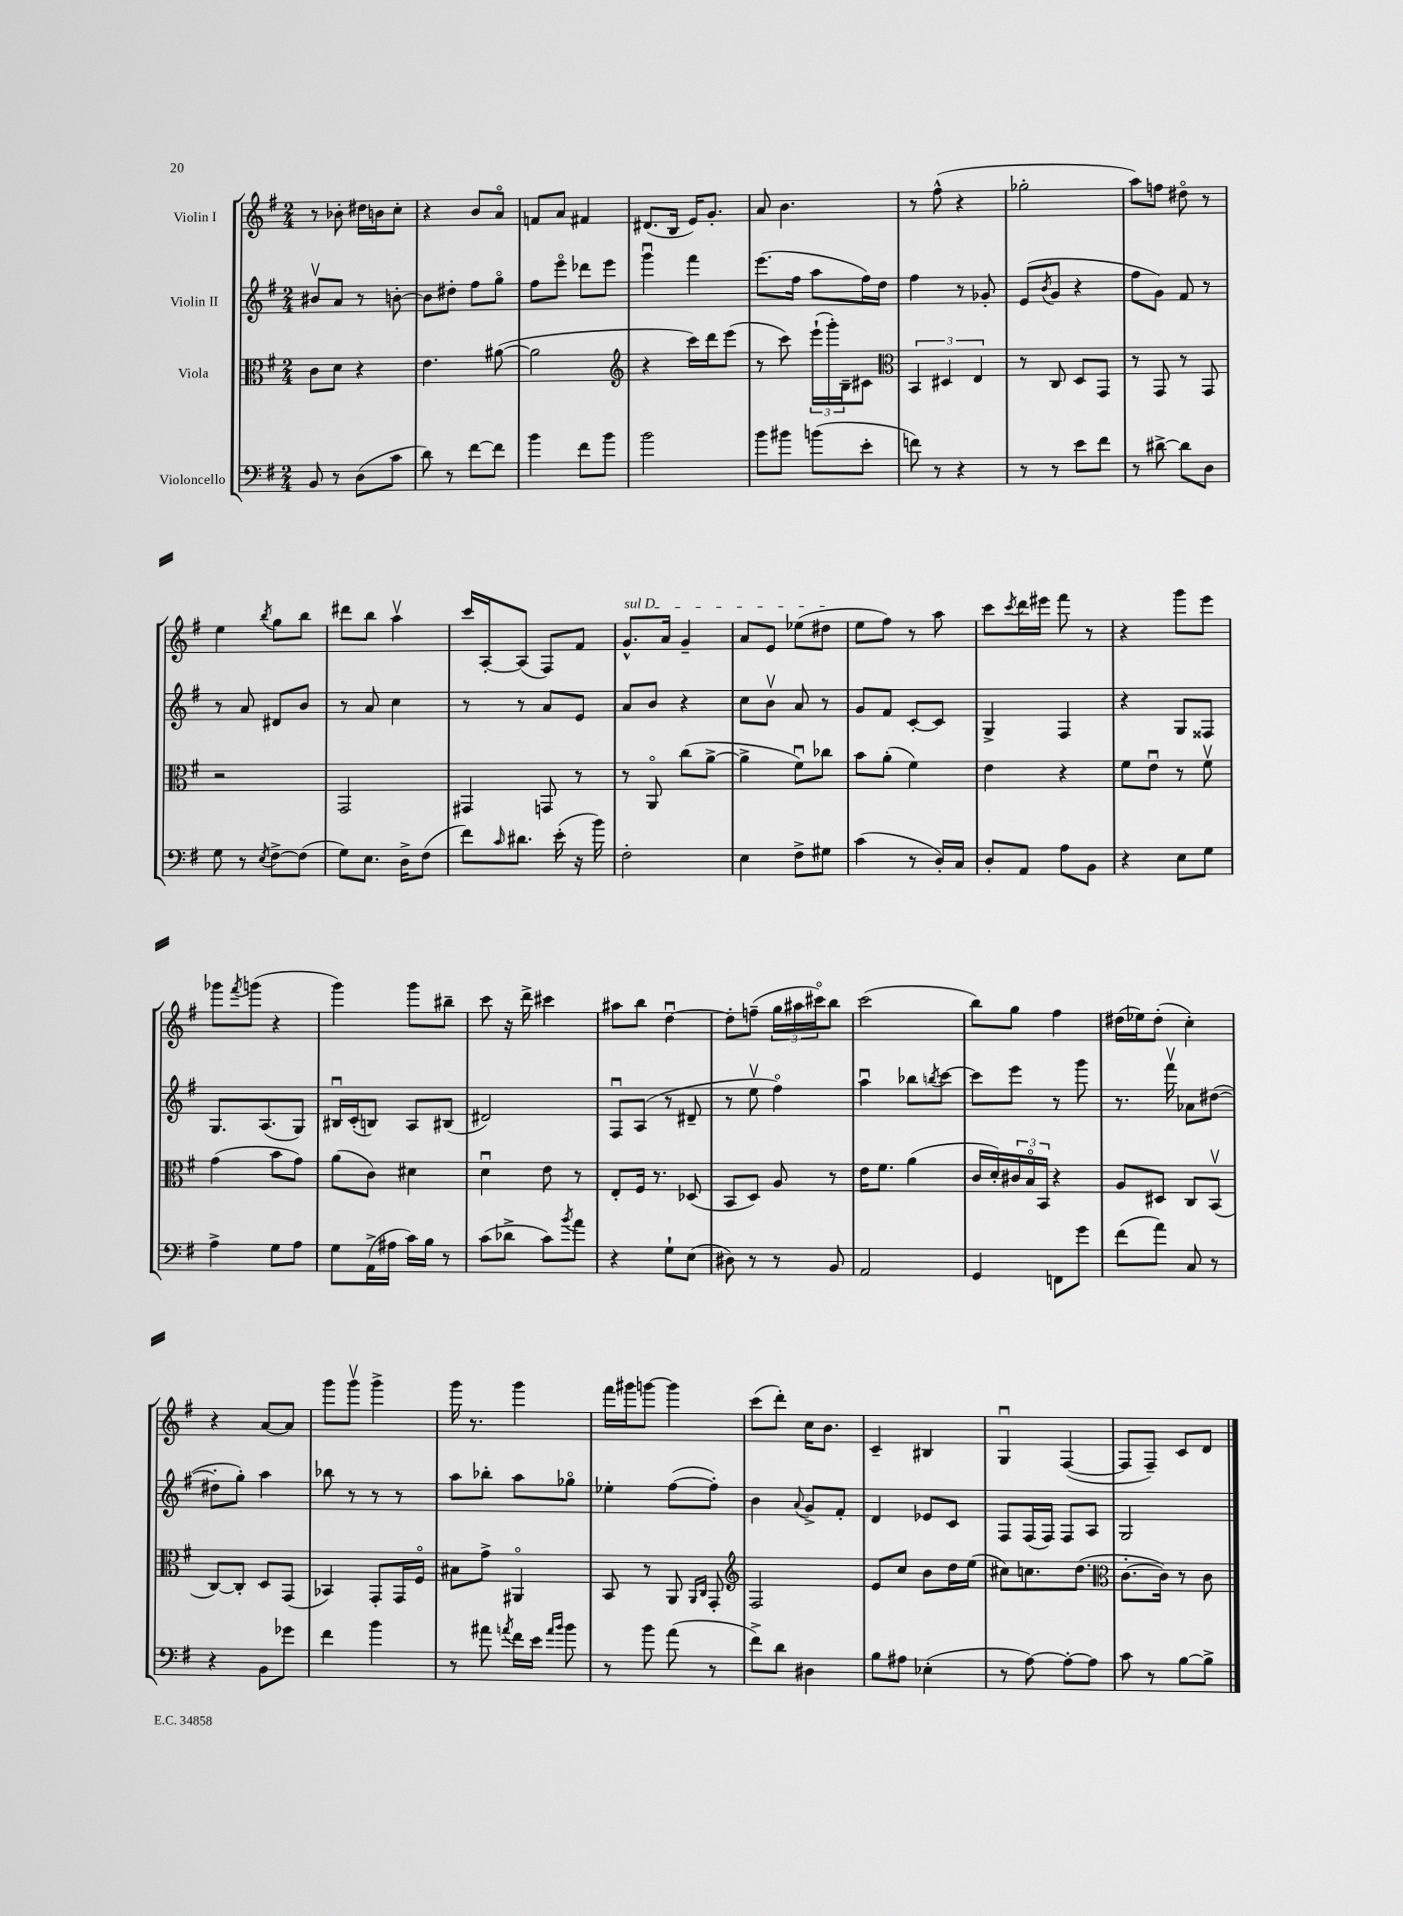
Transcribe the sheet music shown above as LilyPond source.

<<
\new StaffGroup <<
\new Staff = "s0" \with { instrumentName = "Violin I" } {
    \clef treble \key g \major \numericTimeSignature \time 2/4
    r8 bes'8-. dis''16 b'16 c''8-. |
    r4 b'8 a'8\flageolet |
    f'8 a'8 fis'4 |
    dis'8.( b16 e'16) g'8.-. |
    a'8 b'4. |
    r8 fis''8-^( r4 |
    ges''2-. |
    a''8) f''8 dis''8\flageolet r8 |
    e''4 \acciaccatura { b''8 } g''8 b''8 |
    dis'''8 b''8 a''4\upbow |
    c'''16 a16~-. a8( fis8) fis'8 |
    \once \override TextSpanner.bound-details.left.text = \markup { \italic "sul D" } g'8.-^\startTextSpan a'16 g'4-- |
    a'8 e'8 ees''8( dis''8\stopTextSpan |
    e''8 fis''8) r8 a''8 |
    c'''8 \acciaccatura { c'''8 } d'''16 eis'''16 fis'''8 r8 |
    r4 g'''8 e'''8 |
    ges'''8 \acciaccatura { fis'''8 } g'''8( r4 |
    g'''4) g'''8 bis''8-- |
    c'''8 r16 d'''16-> cis'''4 |
    ais''8 b''8 d''4~\downbow |
    d''8-. f''8--( \tuplet 3/2 { g''16 ais''16 cis'''16\flageolet) } b''8 |
    c'''2( |
    b''8) g''8 fis''4 |
    dis''16( ees''16) dis''8-.( c''4-.) |
    r4 a'8~ a'8 |
    g'''8 g'''8\upbow g'''4-> |
    g'''16 r8. g'''4 |
    fis'''16 gis'''16 g'''8~ g'''4 |
    c'''8( d'''8-.) c''16 b'8. |
    c'4-- bis4 |
    g4\downbow fis4~( |
    fis8 fis8--) c'8 d'8 \bar "|." |
}
\new Staff = "s1" \with { instrumentName = "Violin II" } {
    \clef treble \key g \major \numericTimeSignature \time 2/4
    bis'8\upbow a'8 r8 b'8~-. |
    b'8 dis''8-. fis''8 g''8\flageolet |
    fis''8 e'''8\flageolet des'''8 e'''8 |
    g'''4\downbow fis'''4 |
    e'''8.( fis''16 a''8 fis''16) d''16 |
    fis''4 r8 ges'8-. |
    e'8( \acciaccatura { b'8 } g'8 r4 |
    fis''8 g'8) fis'8 r8 |
    r8 a'8 dis'8 b'8 |
    r8 a'8 c''4 |
    r8 r8 a'8 e'8 |
    a'8 b'8 r4 |
    c''8 b'8\upbow a'8 r8 |
    g'8 fis'8 c'8~-. c'8 |
    g4-> fis4 |
    r4 g8 fisis8 |
    g8. a8.( g8) |
    bis16\downbow c'16-.( b8) a8 bis8( |
    dis'2) |
    fis8\downbow a8( r8 dis'8-- |
    r8 e''8\upbow fis''4\flageolet) |
    a''4\downbow bes''8 \acciaccatura { b''8 } c'''8~ |
    c'''8 e'''8 r8 g'''8 |
    r8. fis'''16\upbow aes'8 dis''8~( |
    dis''8-. g''8-.) a''4 |
    bes''8 r8 r8 r8 |
    a''8 bes''8-. a''8 ges''8\flageolet |
    ees''4-. fis''8~( fis''8-.) |
    b'4 \appoggiatura { a'8 } g'8-> fis'8-. |
    d'4 ees'8 c'8 |
    fis8 fis16( fis16) fis8 a8 |
    g2 \bar "|." |
}
\new Staff = "s2" \with { instrumentName = "Viola" } {
    \clef alto \key g \major \numericTimeSignature \time 2/4
    c'8 d'8 r4 |
    e'4. ais'8~( |
    ais'2 |
    \clef treble r4 c'''16) d'''16 e'''8( |
    r8 c'''8) \tuplet 3/2 { e'''16-!( g'''16-.) b16-- } cis'8 |
    \clef alto \tuplet 3/2 { b,4 dis4 e4 } |
    r8 c8 d8 g,8 |
    r8 g,8 r8 g,8 |
    r2 |
    g,2 |
    gis,4 g,8 r8 |
    r8 a,8\flageolet c''8( a'8~-> |
    a'4-> fis'8\downbow) ces''8 |
    b'8 a'8-.( fis'4) |
    e'4 r4 |
    fis'8 e'8\downbow r8 fis'8\upbow |
    g'4( b'8 g'8) |
    a'8( c'8) dis'4 |
    d'4\downbow e'8 r8 |
    e8-. fis16 r8. des8( |
    b,8 d8) a8 r8 |
    e'16 fis'8. a'4( |
    c'16 d'16-.) \tuplet 3/2 { cis'16 b16\flageolet b,16 } r4 |
    a8 dis8 c8 b,8\upbow( |
    c8~) c8-. d8 g,8( |
    bes,4) g,8-. g,16 fis16\flageolet |
    bis8 g'8-> ais,4\flageolet |
    b,8 r8 a,8 \grace { a,16 c16 } g,8-. |
    \clef treble fis2 |
    e'8 c''8 b'8 d''16 e''16( |
    cis''8) c''8. d''8.( |
    \clef alto c'8.~-. c'16) r8 c'8 \bar "|." |
}
\new Staff = "s3" \with { instrumentName = "Violoncello" } {
    \clef bass \key g \major \numericTimeSignature \time 2/4
    b,8 r8 d8( c'8 |
    d'8) r8 fis'8~ fis'8 |
    b'4 fis'8 b'8 |
    b'2 |
    b'8 bis'8 b'8( e'8-. |
    f'8) r8 r4 |
    r8 r8 e'8 fis'8 |
    r8 dis'8~-> dis'8 d8 |
    g8 r8 \acciaccatura { e8 } fis8~-> fis8( |
    g8) e8. d16-> fis8( |
    fis'8) \grace { c'16 } dis'8. e'16-.( r16 b'16) |
    fis2-. |
    e4 fis8-> gis8 |
    c'4( r8 d16-.) c16 |
    d8-. a,8 a8 b,8 |
    r4 e8 g8 |
    a4-> g8 a8 |
    g8 a,16->( ais16 c'16) b16 r8 |
    c'8( des'8-> c'8) \acciaccatura { b'8 } a'8 |
    r4 g8-! e8( |
    dis8) r8 r8 b,8 |
    a,2 |
    g,4 f,8 g'8 |
    fis'8( a'8) c8 r8 |
    r4 b,8 ges'8 |
    fis'4 b'4 |
    r8 ais'8 \acciaccatura { a'8 } fis'16 e'16 \grace { a'16 b'16 } b'8 |
    r8 b'8 a'8( r8 |
    fis'8->) d'8 dis4 |
    b8 ais8 ees4-.( |
    r8 a8~) a8~-. a8 |
    c'8 r8 b8~ b8-> \bar "|." |
}
>>
>>
\layout { \context { \Score \remove "Bar_number_engraver" } }
